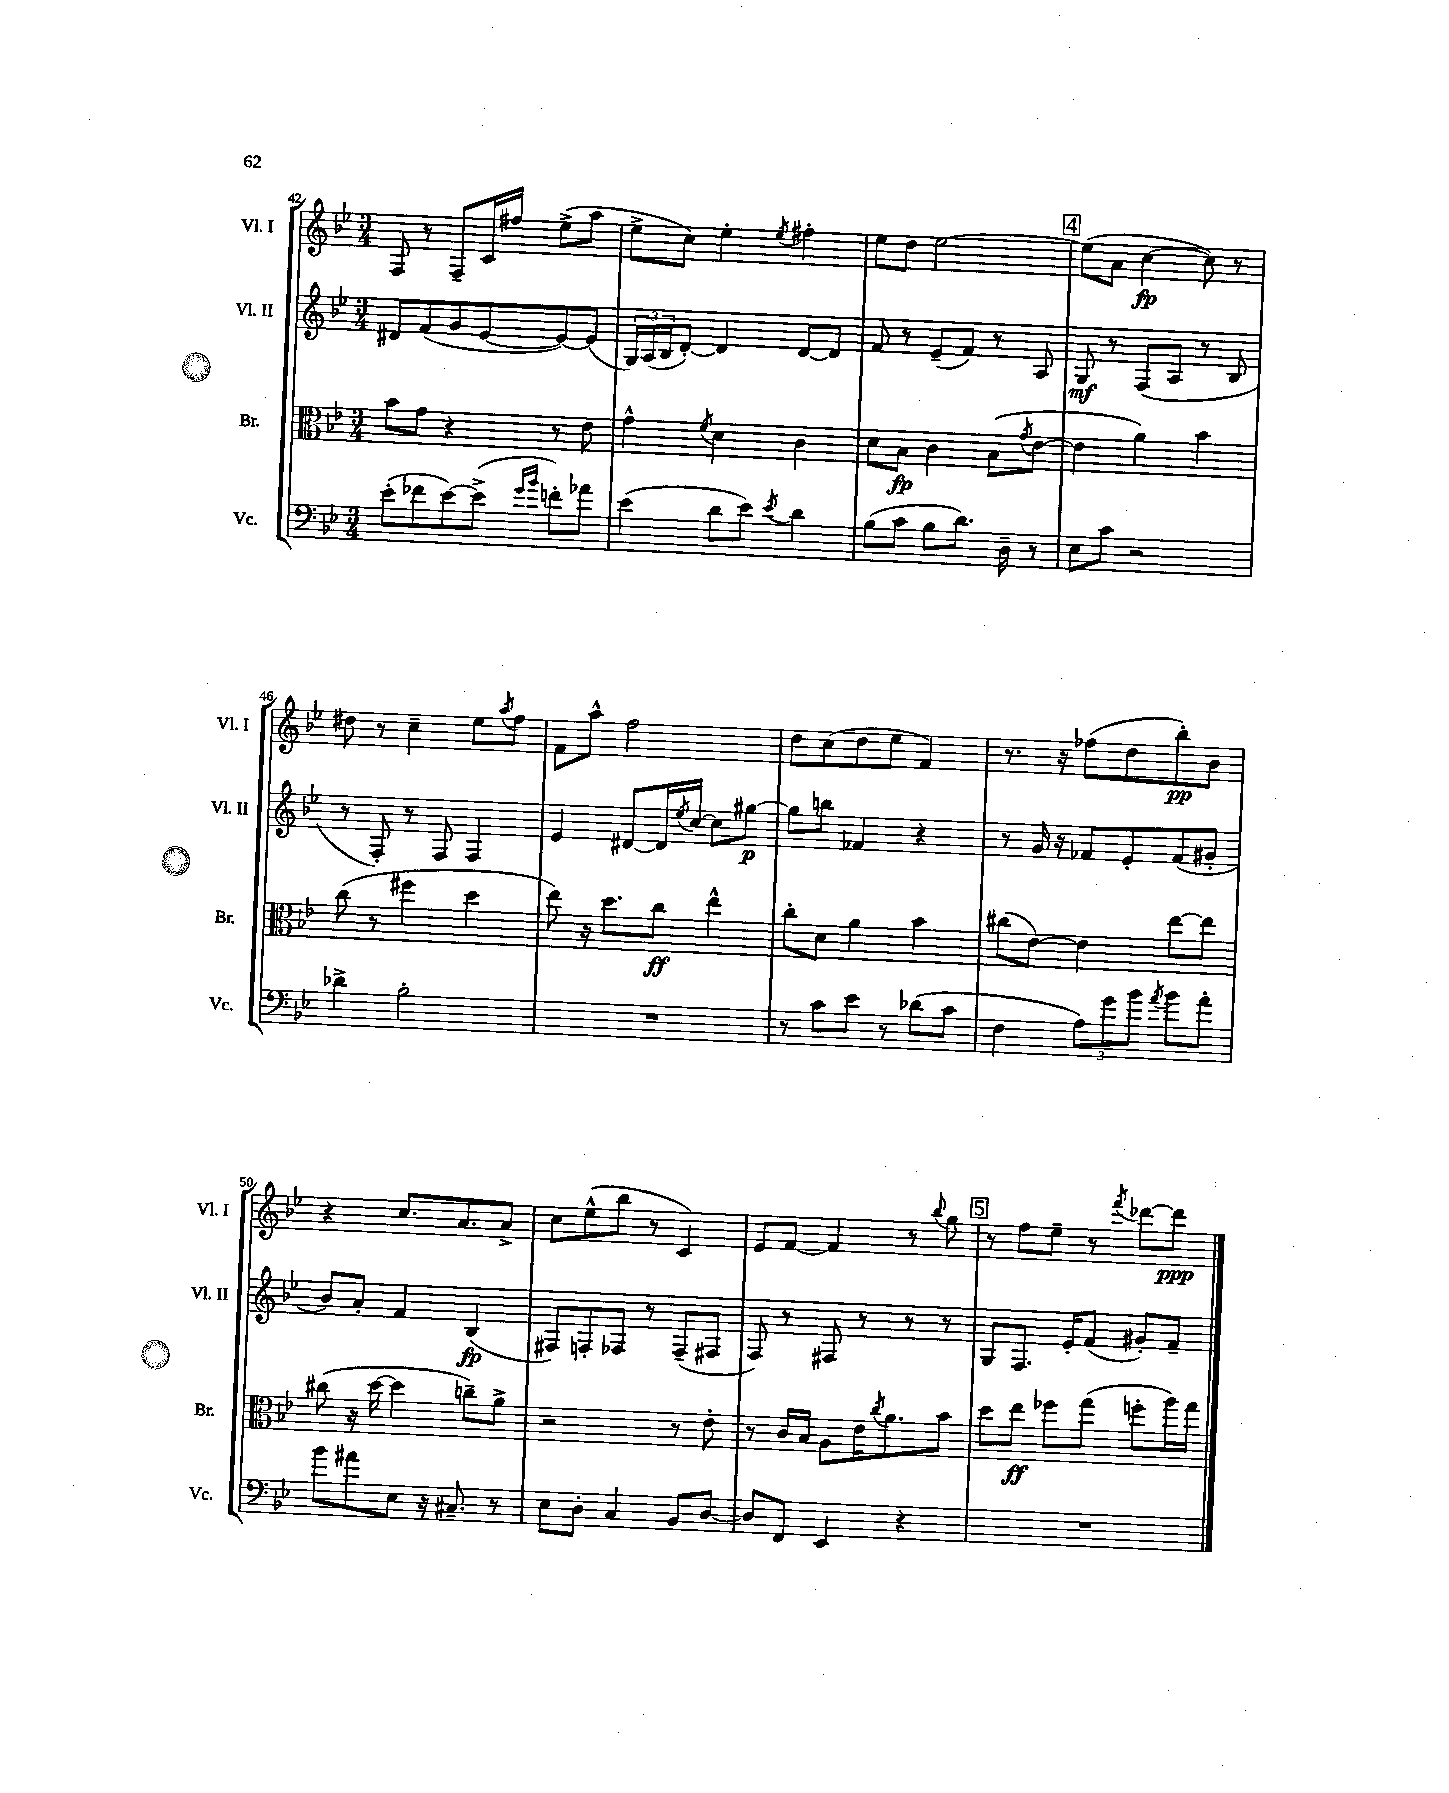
<<
\new StaffGroup <<
\new Staff = "s0" \with { instrumentName = "Vl. I" shortInstrumentName = "Vl. I" } {
    \clef treble \key bes \major \numericTimeSignature \time 3/4
    f8 r8 f8-- c'16 fis''16 ees''8->( a''8 |
    ees''8-> c''8) ees''4-. \acciaccatura { ees''8 } fis''4-. |
    ees''8 d''8 ees''2~ |
    \mark \markup { \box "4" } ees''8( a'8 c''4~\fp c''8) r8 |
    dis''8 r8 c''4-- ees''8 \acciaccatura { a''8 } f''8 |
    f'8 a''8-^ f''2 |
    d''8 c''8( d''8 ees''8 f'4) |
    r8. r16 fes''8( d''8 bes''8-.\pp) bes'8 |
    r4 c''8. a'8. a'8-> |
    c''8 ees''8-^( bes''8 r8 c'4) |
    ees'8 f'8~ f'4 r8 \appoggiatura { bes''8 } g''8 |
    \mark \markup { \box "5" } r8 f''8 ees''8-- r8 \acciaccatura { f'''8 } des'''8~ des'''8\ppp \bar "|." |
}
\new Staff = "s1" \with { instrumentName = "Vl. II" shortInstrumentName = "Vl. II" } {
    \clef treble \key bes \major \numericTimeSignature \time 3/4
    dis'8 f'8( g'8 ees'8~ ees'8~) ees'8( |
    \tuplet 3/2 { g16) a16( bes16 } d'8~-.) d'4 d'8~ d'8 |
    f'8 r8 ees'8--( f'8) r8 a8 |
    \mark \markup { \box "4" } g8\mf r8 f8( a8 r8 bes8 |
    r8 f8-.) r8 f8 f4 |
    ees'4 dis'8~ dis'16 \acciaccatura { ees''8 } c''16~ c''8 gis''8~\p |
    gis''8 b''8 fes'4 r4 |
    r8 g'16 r16 fes'8 ees'8-. fes'8( gis'8-. |
    bes'8) a'8-. f'4 bes4\fp( |
    fis8) f8-. fes8 r8 fes8--( fis8 |
    f8) r8 fis8 r8 r8 r8 |
    \mark \markup { \box "5" } g8 f8. ees'16-. f'8( gis'8-.) f'8-- \bar "|." |
}
\new Staff = "s2" \with { instrumentName = "Br." shortInstrumentName = "Br." } {
    \clef alto \key bes \major \numericTimeSignature \time 3/4
    bes'8 g'8 r4 r8 ees'8 |
    g'4-^ \acciaccatura { f'8 } d'4 c'4 |
    d'8 bes8\fp c'4 bes8( \acciaccatura { g'8 } ees'8~ |
    \mark \markup { \box "4" } ees'4 a'4) bes'4 |
    c''8( r8 fis''4 d''4 |
    ees''8) r16 d''8. c''8\ff ees''4-^ |
    c''8-. d'8 a'4 bes'4 |
    cis''8( ees'8~) ees'4 ees''8~ ees''8 |
    cis''8( r16 d''16~ d''4 c''8--) a'8-> |
    r2 r8 ees'8-. |
    r8 c'16 bes16 a8 ees'16 \acciaccatura { c''8 } a'8. bes'8 |
    \mark \markup { \box "5" } d''8 ees''8\ff fes''8 g''8( f''8-. a''16) g''16 \bar "|." |
}
\new Staff = "s3" \with { instrumentName = "Vc." shortInstrumentName = "Vc." } {
    \clef bass \key bes \major \numericTimeSignature \time 3/4
    ees'8-.( fes'8 ees'8~) ees'8->( \grace { g'16 bes'16 } f'8-.) aes'8 |
    ees'4( d'8 ees'8) \acciaccatura { ees'8 } d'4 |
    bes8( c'8 bes8 d'8.) d16-- r8 |
    \mark \markup { \box "4" } ees8 c'8 r2 |
    des'4-> bes2-. |
    R2. |
    r8 c'8 ees'8 r8 des'8( c'8 |
    f4 \tuplet 3/2 { a8) g'8 bes'8 } \acciaccatura { a'8 } bes'8 a'8-. |
    bes'8 ais'8 ees8 r16 cis8.-- r8 |
    ees8 d8-. c4 bes,8 d8~ |
    d8 f,8 ees,4 r4 |
    \mark \markup { \box "5" } R2. \bar "|." |
}
>>
>>
\layout { \context { \Score currentBarNumber = #42 } }
